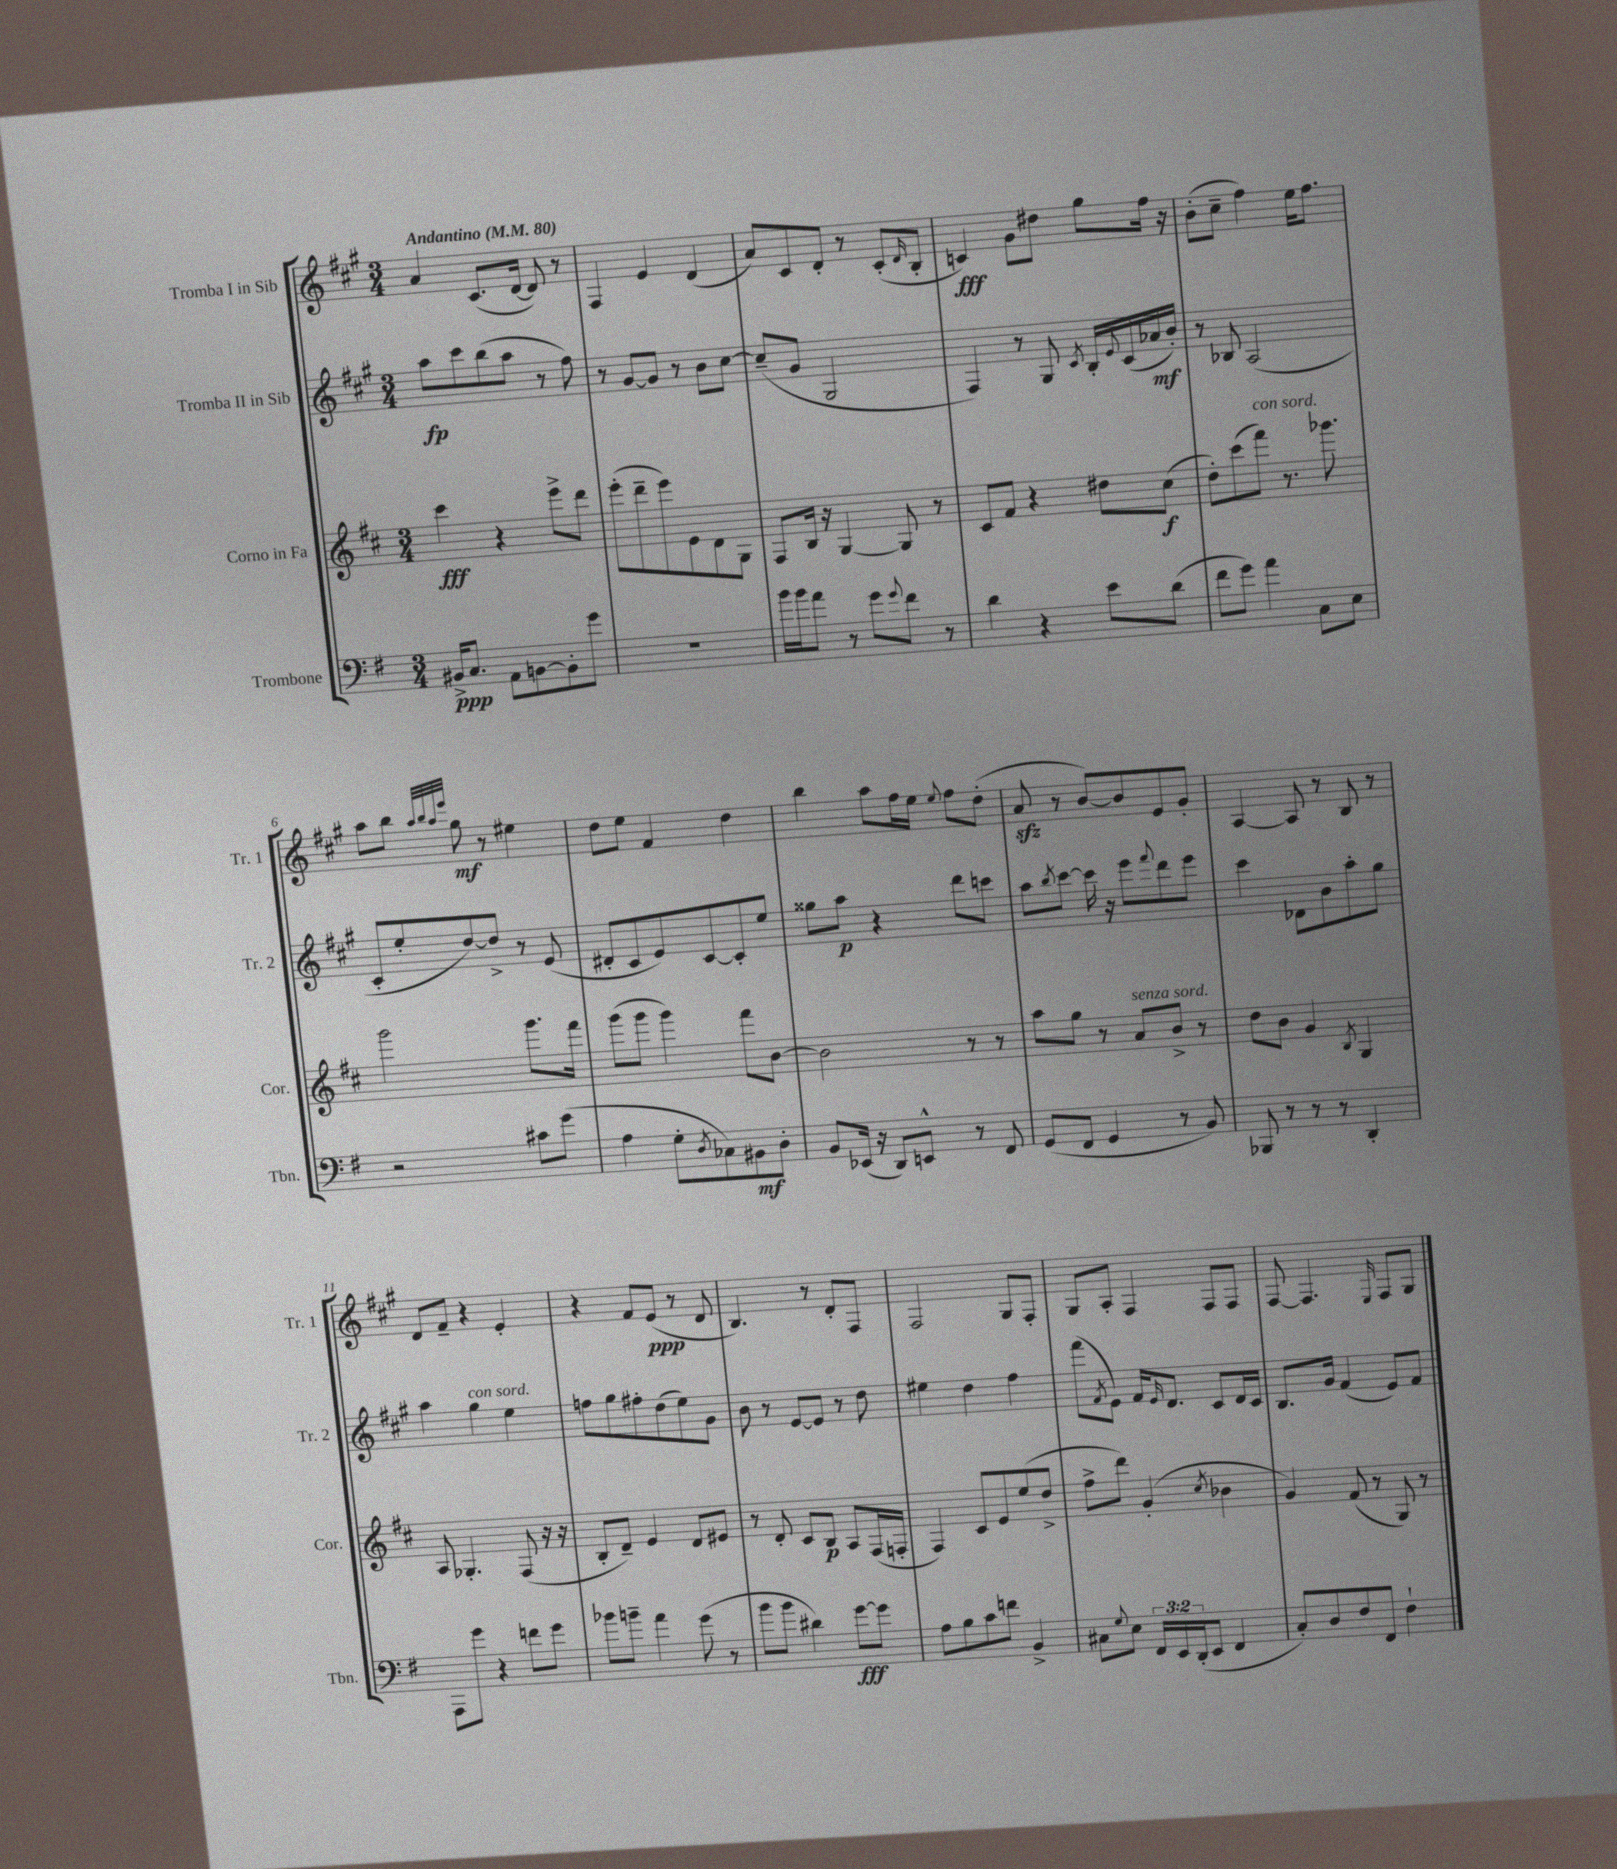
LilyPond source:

<<
\new StaffGroup <<
\new Staff = "s0" \with { instrumentName = "Tromba I in Sib" shortInstrumentName = "Tr. 1" } {
    \clef treble \key a \major \numericTimeSignature \time 3/4 \tempo "Andantino" 4 = 80
    a'4 cis'8.( d'16~ d'8) r8 |
    fis4 e'4 d'4( |
    a'8) cis'8 d'8-. r8 cis'8-.( \grace { d'16 } b8-. |
    c'4\fff) gis'8 dis''8 gis''8 fis''16 r16 |
    b'8-.( cis''8-- fis''4) e''16 fis''8. |
    a''8 b''8 \grace { a''32 b''32 a''32 e'''32 } gis''8\mf r8 eis''4 |
    d''8 e''8 fis'4 d''4 |
    b''4 a''8 fis''16 e''16 \appoggiatura { e''8 } fis''8 d''8-.( |
    a'8\sfz r8 b'8~) b'8 e'8 gis'8-. |
    a4~ a8 r8 b8 r8 |
    d'8 fis'8-- r4 e'4-. |
    r4 fis'8 e'8\ppp( r8 d'8 |
    b4.) r8 d'8-. fis8 |
    fis2 gis8 fis8-. |
    gis8 a8-. fis4 fis8 fis8 |
    fis8~ fis4. \grace { e16 } fis8 gis8 \bar "|." |
}
\new Staff = "s1" \with { instrumentName = "Tromba II in Sib" shortInstrumentName = "Tr. 2" } {
    \clef treble \key a \major \numericTimeSignature \time 3/4
    a''8\fp cis'''8 b''8( a''8 r8 fis''8) |
    r8 gis'8~ gis'8 r8 b'8 cis''8~ |
    cis''8--( gis'8 gis2 |
    fis4) r8 gis8 \acciaccatura { cis'8 } b16-. \appoggiatura { e'8 } cis'16( aes'16\mf b'16-.) |
    r8 bes8 a2( |
    cis'8-. e''8-. d''8~) d''8-> r8 e'8( |
    dis'8-. cis'8 e'8) cis'8~ cis'8-. e''8 |
    gisis''8 a''8\p r4 d'''8 c'''8 |
    a''8 \acciaccatura { b''8 } cis'''8~ cis'''16 r16 e'''8 \appoggiatura { fis'''8 } d'''8 e'''8 |
    cis'''4 des'8 b'8 a''8-. gis''8 |
    a''4 gis''4^\markup { \italic "con sord." } e''4 |
    f''8 gis''8 fis''8-. d''8( e''8) gis'8 |
    b'8 r8 e'8~ e'8 r8 d''8 |
    eis''4 d''4 fis''4 |
    fis'''8( \acciaccatura { fis'8 } e'8) fis'16 \grace { e'16 } d'8. cis'8 d'16 cis'16 |
    b8. gis'16 fis'4( e'8) fis'8 \bar "|." |
}
\new Staff = "s2" \with { instrumentName = "Corno in Fa" shortInstrumentName = "Cor." } {
    \clef treble \key d \major \numericTimeSignature \time 3/4
    cis'''4\fff r4 e'''8-> d'''8 |
    e'''8-.( d'''8-- e'''8) e'8 d'8 g8 |
    fis8 b16 r16 g4~ g8 r8 |
    cis'8 fis'8 r4 dis''8 cis''8\f( |
    d''8-.) cis'''8( fis'''8^\markup { \italic "con sord." }) r8. ges'''8. |
    g'''2 g'''8. fis'''16 |
    g'''8( g'''8 g'''4) fis'''8 b'8~ |
    b'2 r8 r8 |
    a''8 g''8 r8 a'8^\markup { \italic "senza sord." } b'8-> r8 |
    d''8 b'8 g'4 \acciaccatura { b8 } g4 |
    a8 ges4.-. fis8( r16 r16 |
    b8-. d'8--) e'4 d'8 eis'8 |
    r8 d'8-. cis'8 b8\p a8 fis16( f16-. |
    fis4) cis'8 e'8 e''8( d''8-> |
    fis''8-> d'''8) g'4-.( \acciaccatura { cis''8 } bes'4 |
    g'4) fis'8( r8 g8) r8 \bar "|." |
}
\new Staff = "s3" \with { instrumentName = "Trombone" shortInstrumentName = "Tbn." } {
    \clef bass \key g \major \numericTimeSignature \time 3/4 \override Staff.TupletNumber.text = #tuplet-number::calc-fraction-text
    bis,16->\ppp c8. a,8 b,8~ b,8-. g'8 |
    R2. |
    b'16 b'16 a'8 r8 g'8 \appoggiatura { g'8 } fis'8 r8 |
    d'4 r4 e'8 d'8( |
    fis'8 g'8) a'4 c8 e8 |
    r2 cis'8 g'8( |
    a4 g8-. \acciaccatura { d8 } ces8) bis,8\mf d8-. |
    b,8 ees,16( r16 d,8) e,8-^ r8 fis,8 |
    g,8( fis,8 g,4 r8 b,8) |
    bes,,8 r8 r8 r8 d,4-. |
    a,,8 g'8 r4 f'8 g'8 |
    bes'8 b'8-- a'4 g'8( r8 |
    b'8 b'8 dis'4) g'8~\fff g'8 |
    a8 b8 c'8 f'8 b,4-> |
    cis8 \appoggiatura { g8 } e8 \tuplet 3/2 { fis,16 e,16 d,16-.( } e,8 fis,4 |
    c8-.) d8 fis8 fis,8 fis4-! \bar "|." |
}
>>
>>
